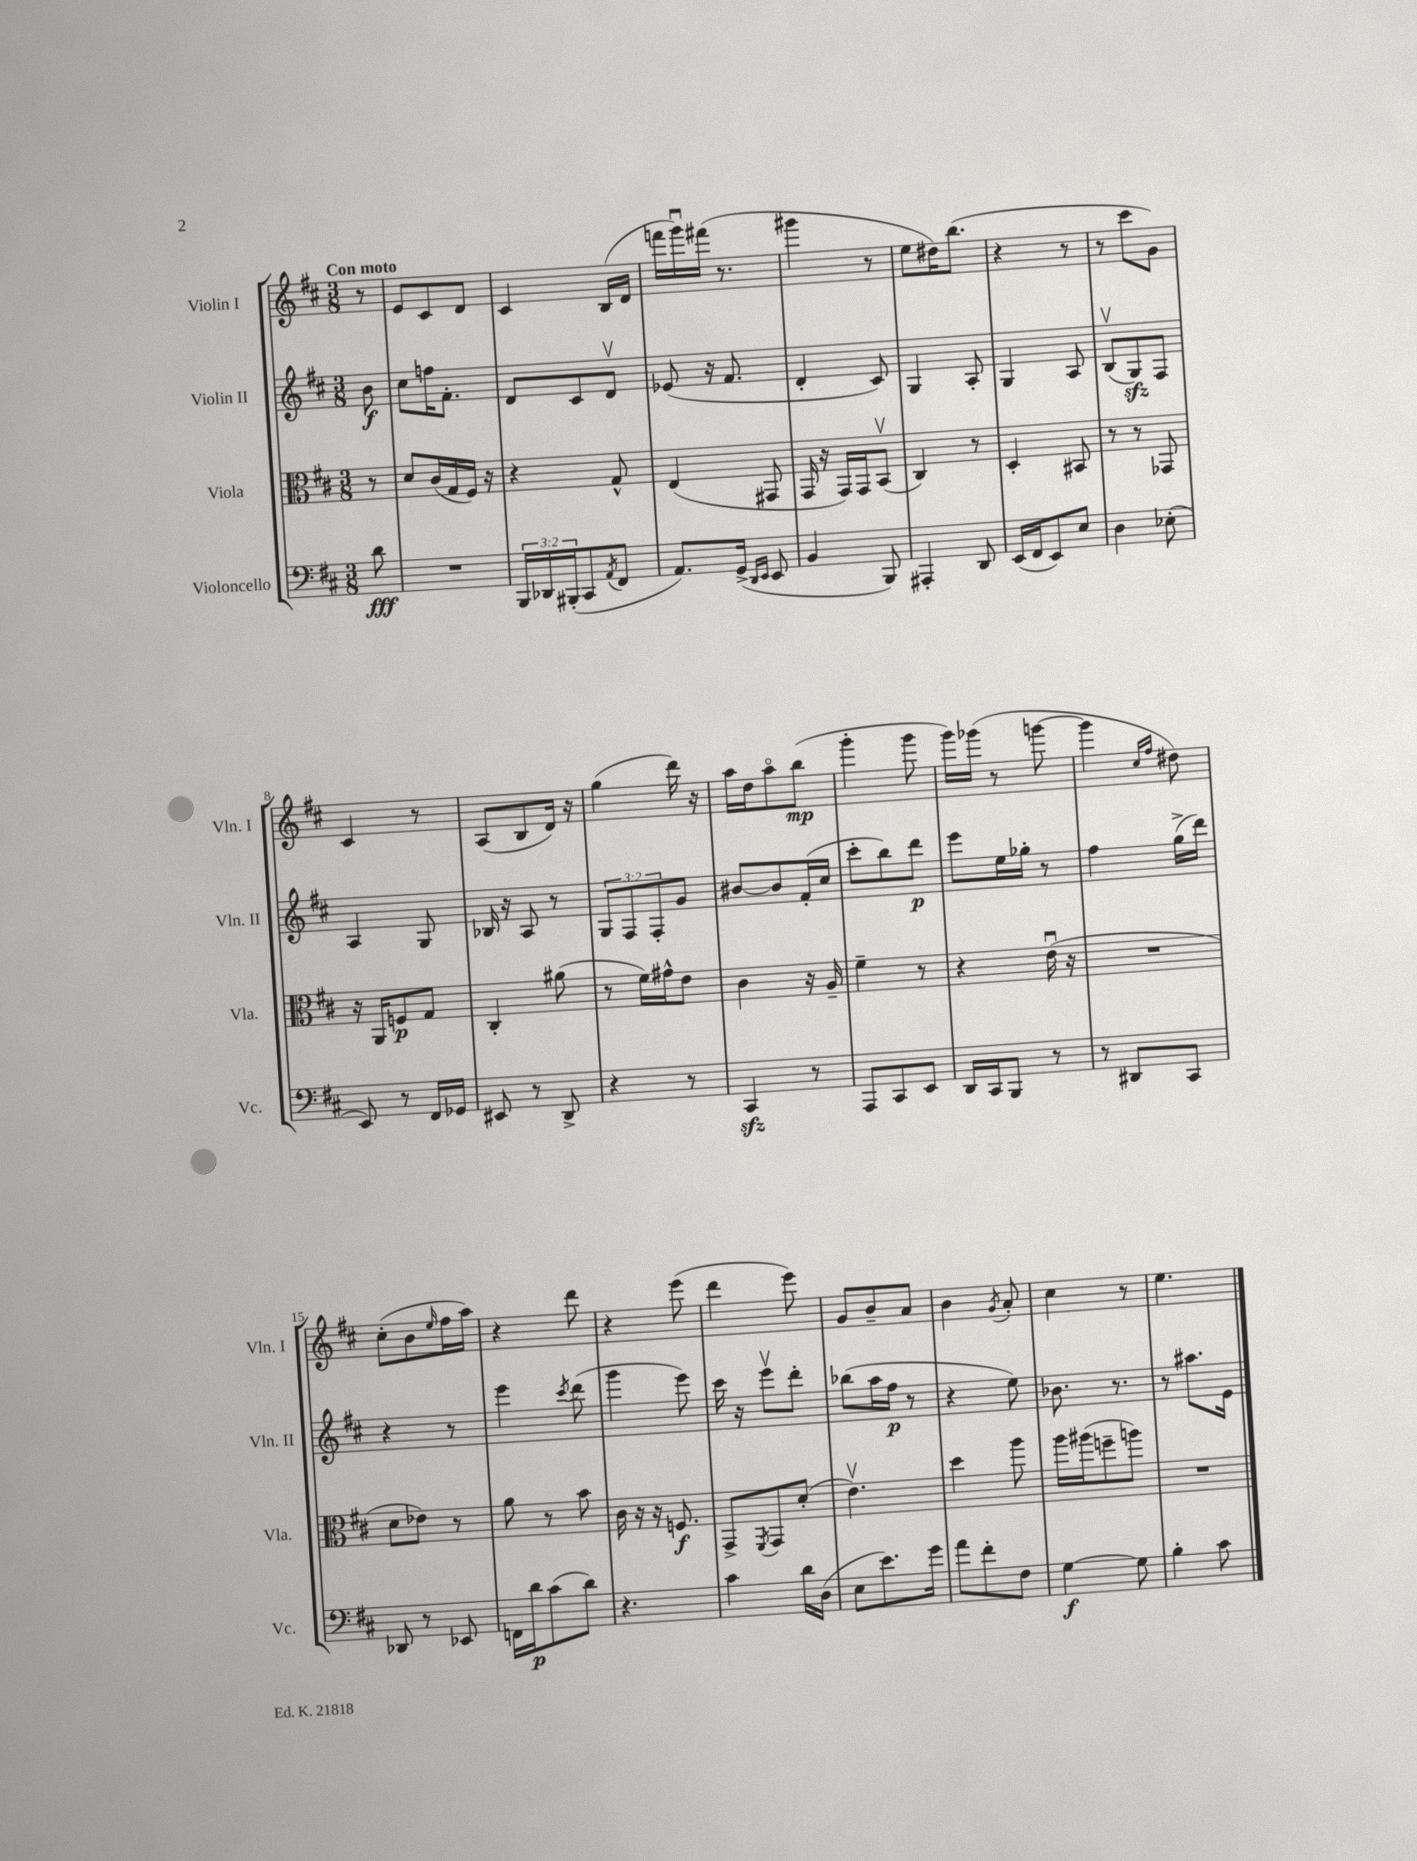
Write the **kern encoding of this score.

**kern	**kern	**kern	**kern
*staff4	*staff3	*staff2	*staff1
*clefF4	*clefC3	*clefG2	*clefG2
*k[f#c#]	*k[f#c#]	*k[f#c#]	*k[f#c#]
*M3/8	*M3/8	*M3/8	*M3/8
8d\	8r	8b\	8r
=	=	=	=
4.r	8d/L	8cc#\L	8e/L
.	(16c#/L	16ff\K	8c#/
.	16G/	8.f#'\J	.
.	16F#/JJ)	.	8d/J
.	16r	.	.
=	=	=	=
24BBB/LL	4r	8d/L	4c#/
24DD-/	.	.	.
(24BBB#'/J	.	.	.
8CC#/	.	8c#/	.
8qAA/	.	.	.
8FF#/J	8G^^/	8dv/J	(16B/LL
.	.	.	16d/JJ
=	=	=	=
8.AA/L)	(4E/	(8e-/	16fff\LL
.	.	.	16gggu\)
.	.	16r	(16fff#\JJ
(16GG^/Jk	.	8.f#/	8.r
16qqDD/LL	.	.	.
16qqEE/JJ	.	.	.
8EE/	8GG#/	.	.
=	=	=	=
4BB/	16GG/	4d'/	4ggg#\
.	16r	.	.
.	16GG/LL)	.	.
.	16GG/J	.	.
8BBB/)	(8BBv/J	8c#/)	8r
=	=	=	=
4AAA#'/	4C#/)	4G/	8ee\L
.	.	.	16dd#\K)
.	.	.	(8.bb\J
8DD/	8r	8A'/	.
=	=	=	=
(16EE/LL	4D'/	4G/	4r
16FF#/J	.	.	.
8EE/)	.	.	.
8E/J	8BB#/	8A/	8r
=	=	=	=
4D\	8r	(8Bv/L	8r
.	8r	8G/)	8ccc#\L
(8E-'\	8GG-/	8F#/J	8g\J)
=	=	=	=
8EE/)	16r	4A/	4c#/
.	16AA/LK	.	.
8r	8F/	.	.
16FF#/LL	8G/J	8G/	8r
16GG-/JJ	.	.	.
=	=	=	=
8EE#/	4C#'/	16B-/	(8A/L
.	.	16r	.
8r	.	8A/	8B/
8DD^/	(8a#\	8r	16d/Jk)
.	.	.	16r
=	=	=	=
4r	8r	12G/L	(4gg\
.	.	12F#/	.
.	16f#\LL)	.	.
.	.	12F#'/	.
.	16g#^^\J	.	.
8r	8e\J	8g/J	16ddd\)
.	.	.	16r
=	=	=	=
4CC#/	4c#\	[8b#/L	16aa\LL
.	.	.	16dd\J
.	.	8b#/]	8aao\
8r	16r	(16f#'/L	(8bb\J
.	16A~/	16cc#/JJ	.
=	=	=	=
8AAA/L	4f#~\	8ccc#'\L	4ggg'\
8CC#/	.	8bb\)	.
8EE/J	8r	8ddd\J	8ggg\
=	=	=	=
16DD/LL	4r	8eee\L	16ggg\LL)
16CC#/J	.	.	(16ggg-\JJ
8BBB/J	.	16ee\L	8r
.	.	16gg-'\JJ	.
8r	(16eu\	8r	[8ggg\
.	16r	.	.
=	=	=	=
8r	4.r	4ff#\	4ggg\]
8DD#/L	.	.	.
.	.	.	16qqcc#/LL
.	.	.	16qqff#/JJ
8CC#/J	.	(16gg^\LL	8dd#\)
.	.	16ddd\JJ)	.
=	=	=	=
8DD-/	8d\L	4r	(8cc#'\L
8r	8e-\J)	.	8b\
.	.	.	16qqee/
8EE-/	8r	8r	16ff#\L
.	.	.	16aa\JJ)
=	=	=	=
16FF\LL	8a\	4eee\	4r
16d\J	.	.	.
(8c#\	8r	.	.
.	.	8qccc#/	.
8d\J)	8b\	(8ddd\	8ddd\
=	=	=	=
4.r	16c#\	4ggg\	4r
.	16r	.	.
.	16r	.	.
.	8.F/	.	.
.	.	8eee\)	(8eee\
=	=	=	=
4c#\	8GG^/L	16ccc#\	4ddd\
.	.	16r	.
.	8qFF#/	.	.
.	8GG/	8eeev\L	.
16d\LL	(8d'/J	8ddd'\J	8eee\)
(16D\JJ	.	.	.
=	=	=	=
8E\L	4.ev\)	(8bb-\L	8g/L
8.e\)	.	16aa\L	8b~/
.	.	16ff#\JJ	.
.	.	8r	8a/J
16g\Jk	.	.	.
=	=	=	=
8a\L	4dd\	4r	4b\
8f#'\	.	.	.
.	.	.	8qg/
8F#\J	8aa\	8ee\)	8a'/
=	=	=	=
[4G\	16aa\LL	8.b-\	4cc#\
.	(16aa#\J	.	.
.	8ff~\	.	.
.	.	8.r	.
8G\]	8aa\J)	.	8r
=	=	=	=
4B'\	4.r	8r	4.ee\
.	.	8.aa#\L	.
8c#\	.	.	.
.	.	16e\Jk	.
==	==	==	==
*-	*-	*-	*-
